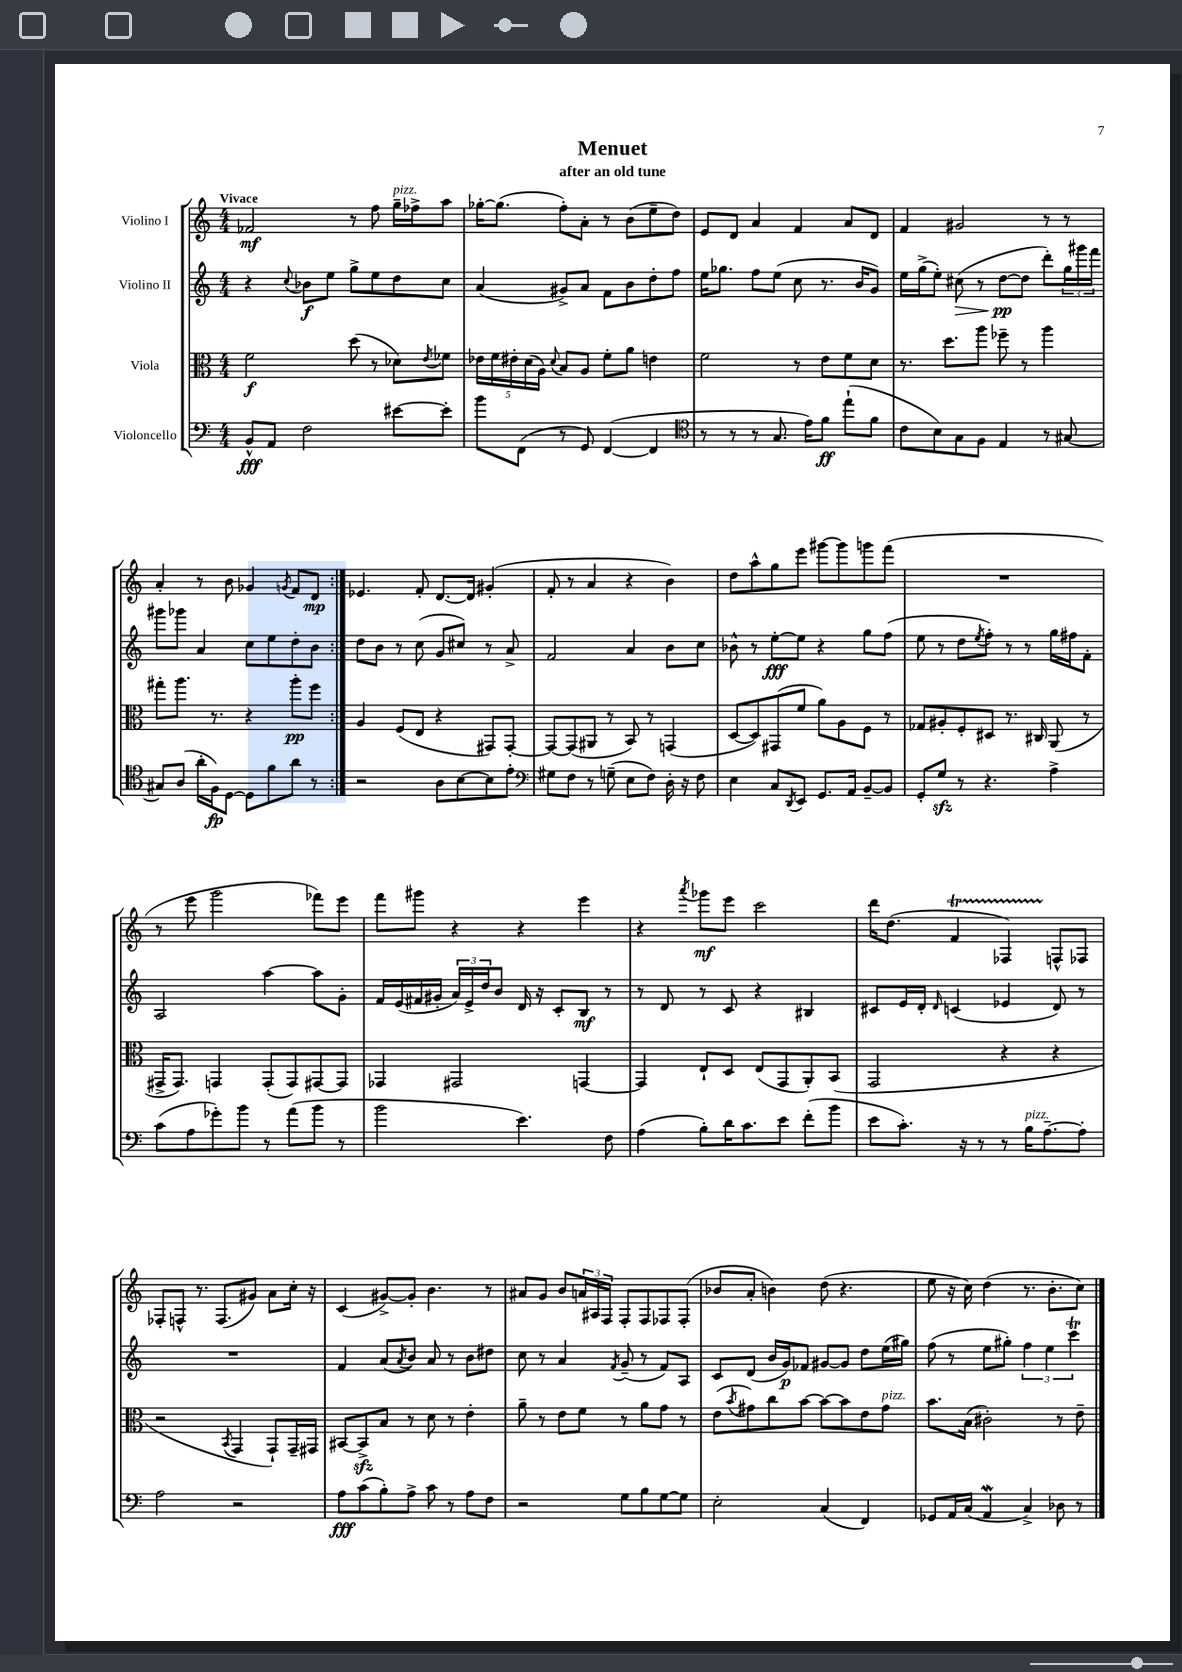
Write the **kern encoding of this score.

**kern	**kern	**kern	**kern
*staff4	*staff3	*staff2	*staff1
*clefF4	*clefC3	*clefG2	*clefG2
*k[]	*k[]	*k[]	*k[]
*M4/4	*M4/4	*M4/4	*M4/4
8BB^^	2f	4r	2f-
8AA	.	.	.
.	.	8qqcc	.
2F	.	8b-	.
.	.	8ee	.
.	(8dd	8gg^	8r
.	8r	8ee	8ff
[8e#	8d-)	8dd	16gg~
.	.	.	16ff-^
.	8qe	.	.
8e#']	8f-	8cc	8aa
=	=	=	=
8b	20e-	(4a	[16gg-'
.	20f	.	.
.	.	.	(8.gg-]
.	20e#'	.	.
(8FF	.	.	.
.	(20d	.	.
.	20A)	.	.
.	8qqd	.	.
8r	8B	8g#^)	8ff')
8GG)	8A	8a	8a'
([4FF	8f'	8f	8r
.	8a	8b	(8b
4FF]	4e	8dd'	8ee~
.	.	8ff	8dd)
=	=	=	=
*clefC4	*	*	*
8r	2f	16ee	8e
.	.	8.gg-	.
8r	.	.	8d
8r	.	8ff	4a
8.G	.	(8ee	.
.	8r	8cc	4f
16e)	.	.	.
8f	8e	8.r	.
(8ee`	8f	.	8a
.	.	16b	.
8f	8d	8g)	8d
=	=	=	=
8c	8.r	16ee	4f
.	.	(16gg^	.
8B)	.	8ee')	.
.	8.dd	.	.
8G	.	(8cc#	2g#
8F	8aa	8r	.
4E	8ff-~	[8dd	.
.	8r	8dd]	.
8r	4aa	8ddd')	8r
[8G#	.	24gg	8r
.	.	24ggg#	.
.	.	24fff	.
=	=	=	=
8G#]	8gg#'	8ggg#	4a'
(8A	8.aa	8ggg-	.
16a'	.	4a	8r
16F)	8.r	.	.
[8D	.	.	8b
8D]	4r	8cc	4g-
8f	.	8ee	.
.	.	.	8qg
8a	8aa'	8dd'	8f
8r	8ff	8b	8d
=:|!	=:|!	=:|!	=:|!
2r	4A	8dd	4.e-
.	.	8b	.
.	(8F	8r	.
.	8E	(8cc	8f'
8A	4r	8g	[8.d
[8B	.	8cc#)	.
.	.	.	16d]
8B]	8GG#)	8r	(4g#'
8e'	[8GG#'	8a^	.
=	=	=	=
*clefF4	*	*	*
8G#	8GG#_	2f	8f'
8F	(8GG#]	.	8r
8r	8AA#	.	4a
(8G~	8r	.	.
8E	8BB)	4a	4r
8F)	8r	.	.
16D'	(4GG	8b	4b)
16r	.	.	.
8F	.	8cc	.
=	=	=	=
4E	[8D	8b-^^	8dd
.	8D])	8r	8aa^^
8C	(8GG#	[8ee'	8gg
8qDD	.	.	.
8EE	8f	8ee]	8eee
8.GG	8a)	4r	[8ggg#
.	8A	.	8ggg#]
16AA	.	.	.
[8BB~	8F	8gg	8ggg
8BB]	8r	(8ff	(8fff
=	=	=	=
8GG'	8G-	8ee	1r
8G	8A#'	8r	.
8r	8F'	8dd	.
.	.	8qee	.
4.r	8D#	8ff')	.
.	8.r	8r	.
.	.	8r	.
.	16C#	.	.
4A^	(8AA	16gg	.
.	.	16ff#	.
.	8r	8f'	.
=	=	=	=
(8c	16GG#^	2A	8r
.	8.GG#)	.	.
8A	.	.	8eee
8g-')	4GG	.	2ggg
8b	.	.	.
8r	(8GG'	[4aa	.
(8a	8GG)	.	.
8b	[8GG#	8aa]	8fff-)
8r	8GG#]	8g'	8eee
=	=	=	=
2b	4GG-	16f	8fff
.	.	(16e	.
.	.	16f#	8ggg#
.	.	16g#'	.
.	2GG#	24a)	4r
.	.	24e^	.
.	.	24dd	.
.	.	8b	.
4.e)	.	16d	4r
.	.	16r	.
.	.	8c'	.
.	[4GG	8B	4eee
8F	.	8r	.
=	=	=	=
(4A	4GG]	8r	4r
.	.	8d	.
.	.	.	8qaaa
8B')	8E`	8r	8ggg-
16d	8D	8c	8eee
8.c	.	.	.
.	(8E	4r	2ccc
8e	8GG	.	.
(8f'	8AA')	4B#	.
8b	(8BB	.	.
=	=	=	=
8e	2GG	8c#	16ddd
.	.	.	(8.dd
8.c')	.	16e	.
.	.	16d'	.
.	.	16qqd	.
.	.	(4c	4f
16r	.	.	.
8r	.	.	.
8r	4r	4e-	4F-)
16B	.	.	.
[8.A~	.	.	.
.	4r	8d)	8F^^
8A']	.	8r	8F-
=	=	=	=
2A	2r	1r	8F-'
.	.	.	8F^^
.	.	.	8.r
.	.	.	(8.F
.	8qBB	.	.
2r	4GG	.	.
.	.	.	8g#)
.	8GG`)	.	8a
.	16GG~	.	16cc'
.	16GG#	.	16r
=	=	=	=
8A	[8BB#	4f	(4c
(8c	8BB#^]	.	.
8B')	8B	(8a	[8g#^)
.	.	8qa	.
8A^	8r	8b)	8g#']
8c	8d	8a	4.b
8r	8r	8r	.
8A	4e'	8b	.
8F	.	8dd#	8r
=	=	=	=
2r	8a~	8cc	8a#
.	8r	8r	8g
.	8e	4a	8b
.	8f	.	24a
.	.	.	24A#
.	.	.	24F
.	.	8qf	.
8G	8r	(8g~	8F'
8B	8a	8r	8F
[8G	8g	8f)	8F-
8G]	8r	8A	(8F-'
=	=	=	=
2E'	(8e	8c	8b-
.	8qb	.	.
.	8g#)	(8d	8a'
.	8cc	16b	4b)
.	.	16g)	.
.	[8b	8f-	.
(4C	8b_	[8g#	(8dd
.	8b]	8g#]	4.r
4FF)	8e	8dd	.
.	8g#	(16ee	.
.	.	16gg#)	.
=	=	=	=
8GG-	8.b	(8ff	8ee
16AA	.	8r	16r
(16C	(16B	.	16cc)
4AA	2c#')	8ee	(4dd
.	.	8gg#')	.
4C^)	.	6ff	8.r
.	.	6ee	.
.	.	.	8.b'
8D-	8r	.	.
.	.	6ccc	.
8r	8e~	.	8cc)
==	==	==	==
*-	*-	*-	*-
